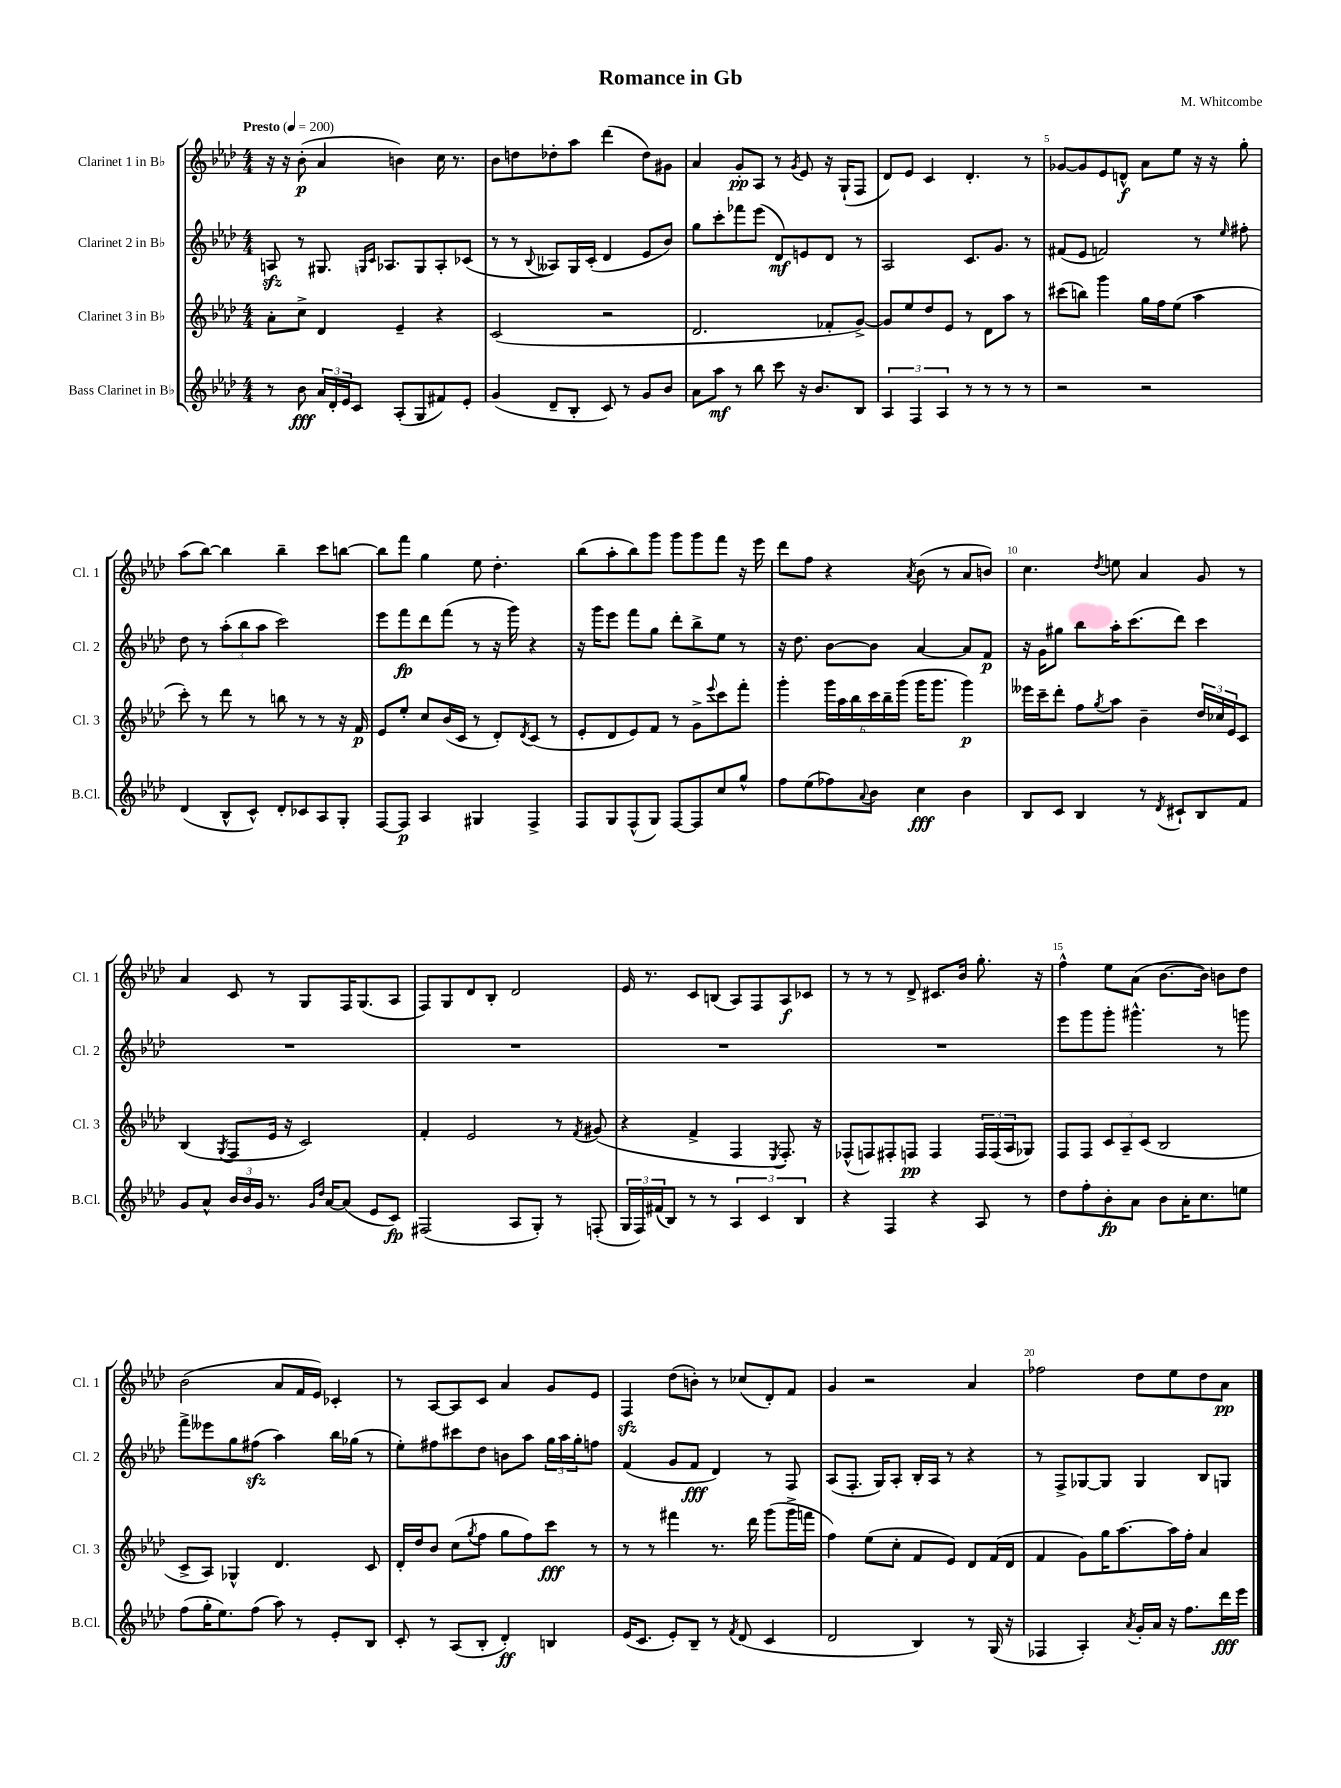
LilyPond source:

\header { title = "Romance in Gb" composer = "M. Whitcombe" }
<<
\new StaffGroup <<
\new Staff = "s0" \with { instrumentName = "Clarinet 1 in Bb" shortInstrumentName = "Cl. 1" } {
    \clef treble \key aes \major \numericTimeSignature \time 4/4 \tempo "Presto" 4 = 200
    r16 r16 bes'8-.\p( aes'4 b'4) c''16 r8. |
    bes'8 d''8 des''8-. aes''8 des'''4( des''8) gis'8 |
    aes'4 g'8-.\pp aes8 r8 \acciaccatura { g'8 } ees'8 r16 g16-!( f8 |
    des'8) ees'8 c'4 des'4.-. r8 |
    ges'8~ ges'8 ees'8 d'8-^\f aes'8 ees''8 r16 r16 g''8-. |
    aes''8( bes''8~) bes''4 bes''4-- c'''8 b''8~ |
    b''8 f'''8 g''4 ees''8 des''4.-. |
    bes''8( aes''8-. bes''8) g'''8 g'''8 g'''8 f'''8 r16 ees'''16 |
    des'''8 f''8 r4 \acciaccatura { aes'8 } bes'8( r8 aes'8 b'8) |
    c''4. \acciaccatura { des''8 } e''8 aes'4 g'8 r8 |
    aes'4 c'8 r8 g8 f16 g8.( aes8 |
    f8) g8 des'8 bes8-. des'2 |
    ees'16 r8. c'8 b8( aes8) f8 aes8\f ces'8 |
    r8 r8 r8 des'8-> cis'8. bes'16 g''8.-. r16 |
    f''4-^ ees''8 aes'8( bes'8.~ bes'16) b'8 des''8 |
    bes'2( aes'8 f'16 ees'16) ces'4-. |
    r8 aes8~ aes8 c'8 aes'4 g'8 ees'8 |
    f4\sfz des''8( b'8-.) r8 ces''8( des'8-.) f'8 |
    g'4 r2 aes'4 |
    fes''2 des''8 ees''8 des''8 aes'8\pp \bar "|." |
}
\new Staff = "s1" \with { instrumentName = "Clarinet 2 in Bb" shortInstrumentName = "Cl. 2" } {
    \clef treble \key aes \major \numericTimeSignature \time 4/4
    a8\sfz r8 gis8. \grace { g16 c'16 } aes8. g8 aes8-. ces'8( |
    r8 r8 \appoggiatura { bes8 } aeses8) g16 c'16-.( des'4 ees'8 bes'8) |
    g''8 c'''8-. fes'''8 ees'''8( des'8\mf) e'8 des'8 r8 |
    aes2 c'8. g'8. r8 |
    fis'8( ees'8 f'2) r8 \grace { ees''16 } fis''8-. |
    des''8 r8 \tuplet 3/2 { aes''8-.( bes''8 aes''8 } c'''2) |
    ees'''8 f'''8\fp des'''8 f'''8( r8 r16 g'''16) r4 |
    r16 g'''16 ees'''8 f'''8 g''8 des'''8-. bes''8-> ees''8 r8 |
    r16 des''8. bes'8~ bes'8 aes'4~ aes'8 f'8\p |
    r16 g'16 gis''8 bes''8 aes''16-. c'''8.( des'''8) c'''4 |
    R1 |
    R1 |
    R1 |
    R1 |
    ees'''8 g'''8 g'''8-. gis'''4.-^ r8 g'''8 |
    f'''8-> eeses'''8 g''8 fis''8\sfz( aes''4) bes''16 ges''16( r8 |
    ees''8-.) fis''8 cis'''8 des''8 b'8 aes''8 \tuplet 3/2 { g''16 aes''16 g''16-. } f''8 |
    f'4( g'8 f'8\fff des'4) r8 f8 |
    aes8( f8.-. g16) aes8-. bes16-. aes16 r8 r4 |
    r8 f8-> ges8~ ges8 ges4 bes8 g8 \bar "|." |
}
\new Staff = "s2" \with { instrumentName = "Clarinet 3 in Bb" shortInstrumentName = "Cl. 3" } {
    \clef treble \key aes \major \numericTimeSignature \time 4/4
    aes'8-. c''8-> des'4 ees'4-- r4 |
    c'2( r2 |
    des'2. fes'8-. g'8~->) |
    g'8 ees''8 des''8 ees'8 r8 des'8 aes''8 r8 |
    cis'''8( b''8) g'''4 g''16 f''16 ees''8( aes''4 |
    c'''8-.) r8 des'''8 r8 b''8 r8 r8 r16 f'16\p |
    ees'8 ees''8-. c''8 bes'16( c'16 r8 des'8-.) \acciaccatura { des'8 } c'8( r8 |
    ees'8-. des'8 ees'8) f'8 r8 g'8-> \appoggiatura { ees'''8 } c'''8 f'''8-. |
    g'''4-. \tuplet 6/4 { g'''16 aes''16 bes''16 c'''16 bes''16-- g'''16( } g'''16 g'''8. g'''4\p) |
    eeses'''16 c'''16-- des'''8-. f''8 \acciaccatura { g''8 } aes''8 bes'4-- \tuplet 3/2 { des''16 ces''16 ees'16 } c'8 |
    bes4( \acciaccatura { g8 } f8 ees'16 r16 c'2) |
    f'4-. ees'2 r8 \acciaccatura { f'8 } gis'8( |
    r4 f'4-> f4 \acciaccatura { ees8 } f8.-.) r16 |
    fes8-^( f8) fis8-. f8\pp f4 \tuplet 3/2 { f16 f16( aes16 } ges8) |
    f8 f8 \tuplet 3/2 { c'8 aes8-- c'8( } bes2 |
    c'8-> aes8) ges4-^ des'4. c'8 |
    des'16-. des''16 bes'8 c''8( \acciaccatura { g''8 } f''8 g''8 f''8) c'''8\fff r8 |
    r8 r8 fis'''4 r8. des'''16 g'''8( g'''16-> f'''16 |
    f''4) ees''8( c''8-. f'8 ees'8) des'8 f'16( des'16 |
    f'4 g'8) g''16 aes''8.~ aes''16 f''16-. aes'4 \bar "|." |
}
\new Staff = "s3" \with { instrumentName = "Bass Clarinet in Bb" shortInstrumentName = "B.Cl." } {
    \clef treble \key aes \major \numericTimeSignature \time 4/4
    r8 bes'8\fff \tuplet 3/2 { aes'16 des'16-. ees'16 } c'8 aes8-.( g8 fis'8) ees'8-. |
    g'4( des'8-- bes8-. c'8) r8 g'8 bes'8 |
    aes'8 aes''8\mf r8 bes''8 c'''8 r16 bes'8. bes8 |
    \tuplet 3/2 { aes4 f4 aes4 } r8 r8 r8 r8 |
    r2 r2 |
    des'4( bes8-^ c'8-^) des'8-. ces'8 aes8 g8-. |
    f8~ f8\p aes4 gis4 f4-> |
    f8 g8 f8-^( g8) f8~ f8 c''8 g''8-^ |
    f''8 ees''8( fes''8) \appoggiatura { aes'8 } bes'8 c''4\fff bes'4 |
    bes8 c'8 bes4 r8 \acciaccatura { des'8 } cis'8-! bes8 f'8 |
    g'8 aes'8-^ \tuplet 3/2 { bes'16 bes'16 g'16 } r8. \grace { g'16 des''16 } aes'16~ aes'8( ees'8 c'8\fp) |
    fis2( aes8 g8-.) r8 f8-.( |
    \tuplet 3/2 { g16 f16) fis'16( } bes8) r8 r8 \tuplet 3/2 { aes4 c'4 bes4 } |
    r4 f4 r4 aes8 r8 |
    des''8 f''8-. bes'8-.\fp aes'8 bes'8 aes'16-. c''8. e''8 |
    f''8( g''16-. ees''8.) f''8( aes''8) r8 ees'8-. bes8 |
    c'8-. r8 aes8( bes8-. des'4-.\ff) b4 |
    ees'16( c'8. ees'8-.) bes8-- r8 \acciaccatura { f'8 } des'8( c'4 |
    des'2 bes4) r8 g16( r16 |
    fes4 aes4-.) \acciaccatura { aes'8 } g'16-. aes'16 r16 f''8. des'''16\fff ees'''16 \bar "|." |
}
>>
>>
\layout { \context { \Score \override BarNumber.break-visibility = ##(#f #t #t) barNumberVisibility = #(every-nth-bar-number-visible 5) } }
